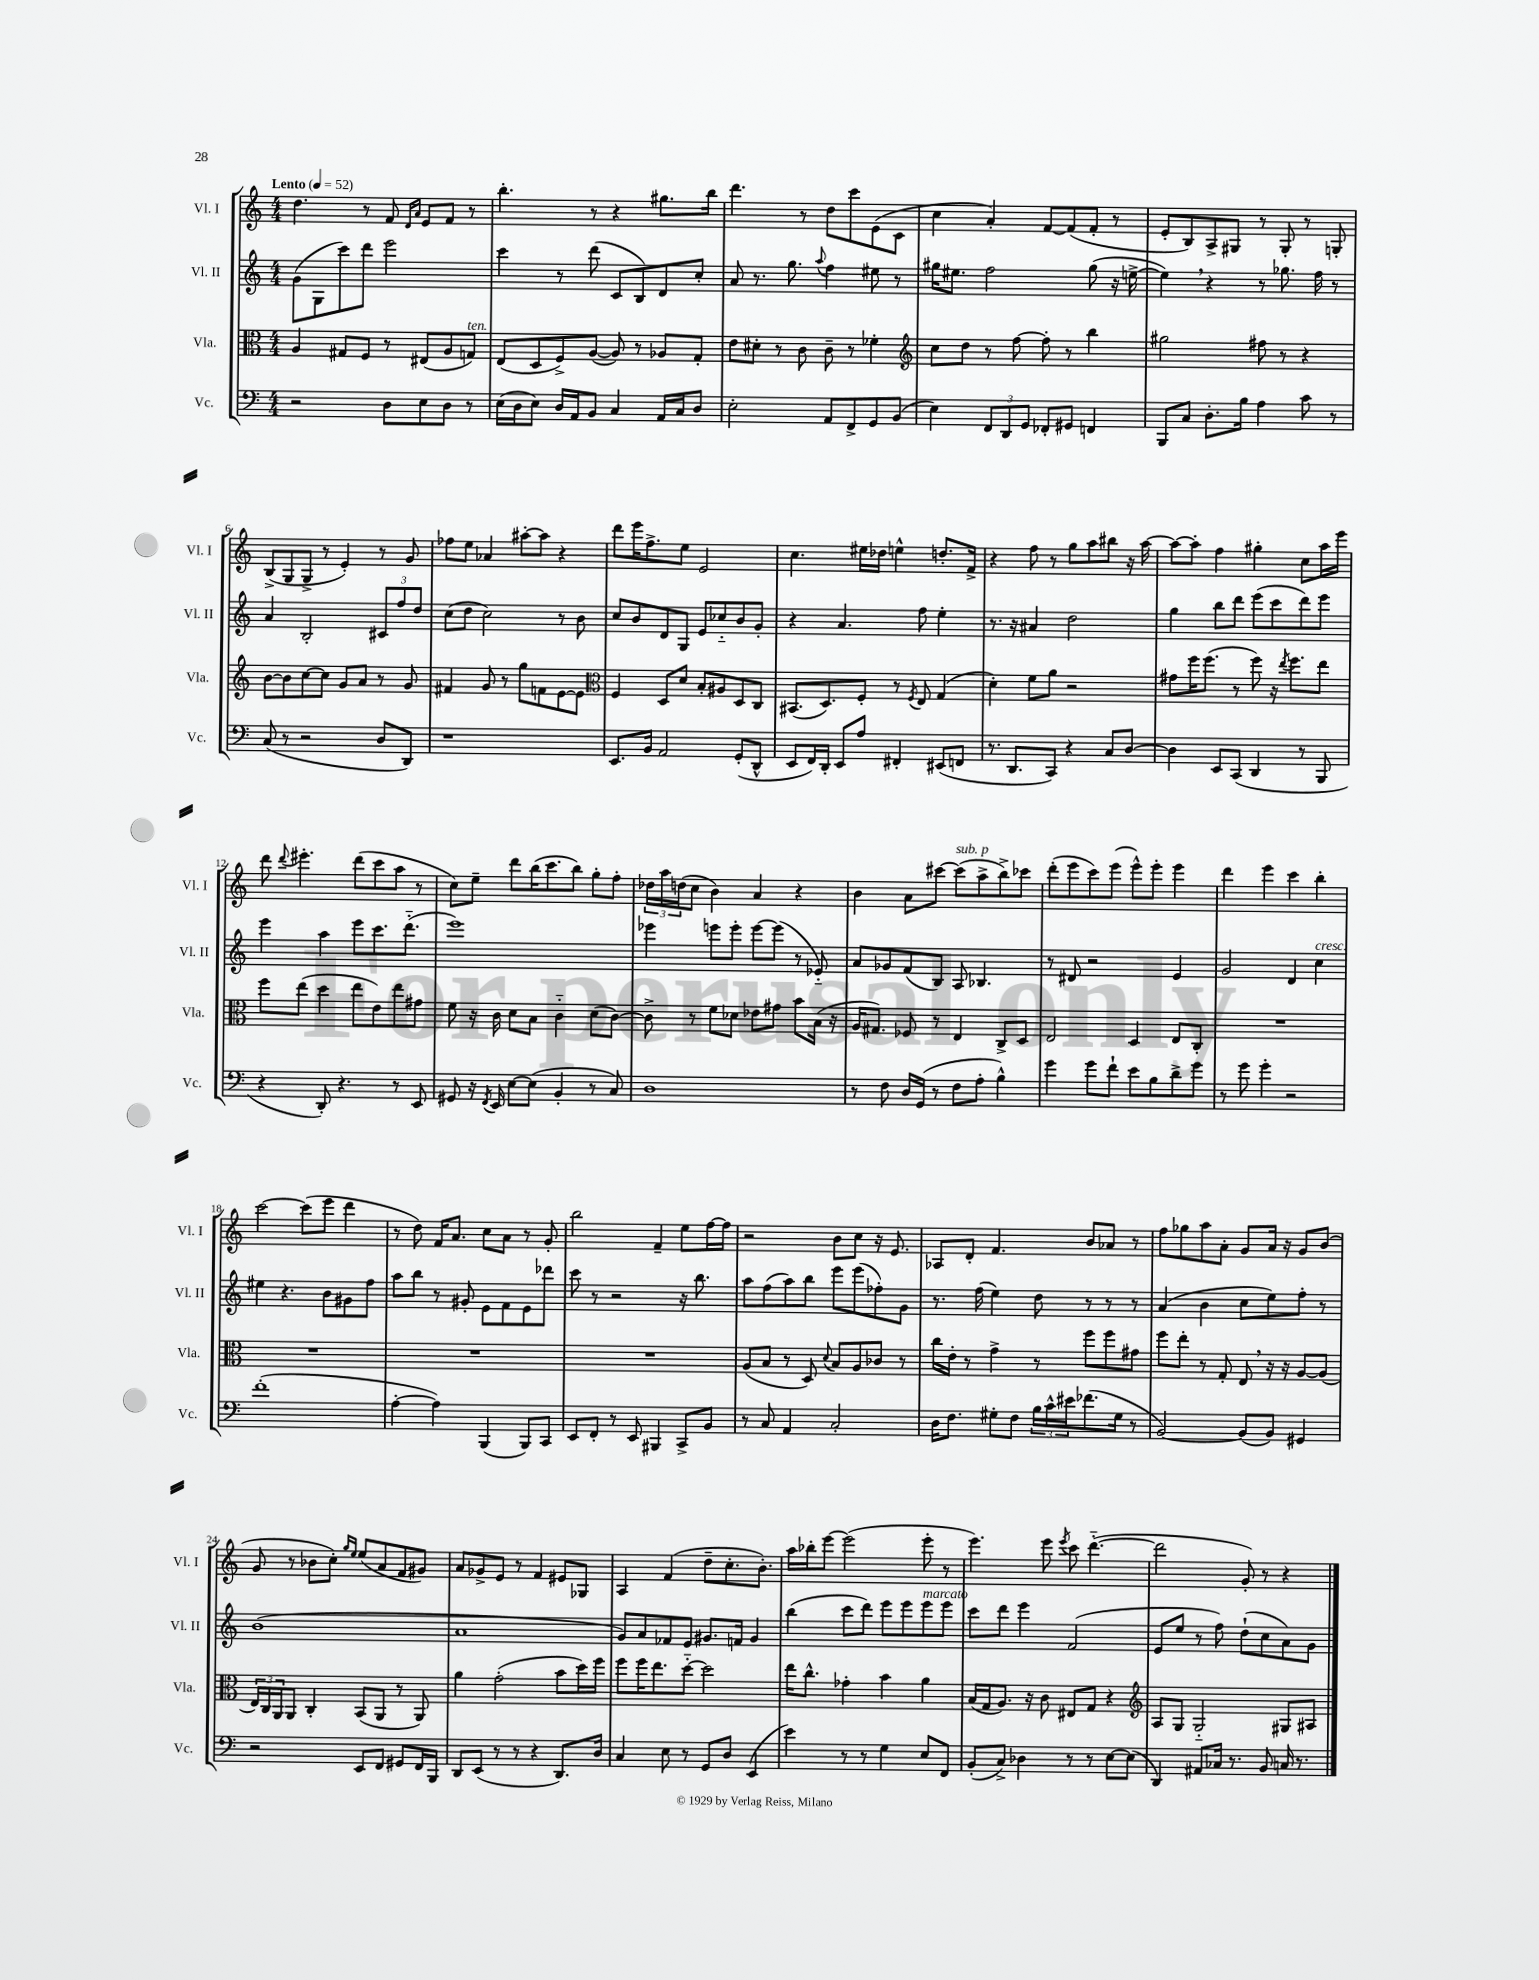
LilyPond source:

<<
\new StaffGroup <<
\new Staff = "s0" \with { instrumentName = "Vl. I" shortInstrumentName = "Vl. I" } {
    \clef treble \key c \major \numericTimeSignature \time 4/4 \tempo "Lento" 4 = 52
    d''4. r8 f'8 \grace { d'16 a'16 } e'8 f'8 r8 |
    b''4.-. r8 r4 gis''8. b''16 |
    d'''4. r8 d''8 c'''8 e'8( c'8 |
    c''4 a'4-.) f'8~ f'8( f'8-. r8 |
    e'8-. b8) a8-> gis8 r8 gis8-. r8 g8-. |
    b8->( g8 g8-> r8 e'4-.) r8 g'8 |
    fes''8 e''8 aes'4 ais''8~-. ais''8 r4 |
    d'''8 e'''16 f''8.-> e''8 e'2 |
    c''4. eis''16 des''16 e''4-^ d''8.-. f'16-> |
    r4 f''8 r8 g''8 a''8 bis''8 r16 a''16~ |
    a''8~ a''8-. f''4 gis''4-. c''8 a''16 e'''16 |
    d'''8 \appoggiatura { d'''8 } eis'''4.-. d'''8( c'''8 a''8 r8 |
    c''8) e''8-- d'''8 b''16( c'''8. b''8) g''8-. f''8-. |
    \tuplet 3/2 { des''16 a''16 d''16( } c''8 b'4) a'4 r4 |
    b'4 a'8 cis'''8~ cis'''8^\markup { \italic "sub. p" }( a''8-> b''8->) ces'''8 |
    d'''8-.( e'''8 c'''8) e'''8( e'''8-^) e'''8-. e'''4 |
    d'''4 e'''4 c'''4 b''4-. |
    c'''2~ c'''8( e'''8 d'''4 |
    r8 d''8) f'16 a'8. c''8 a'8 r8 g'8-. |
    b''2 f'4-- e''8 f''16~ f''16 |
    r2 b'8 c''8 r16 e'8. |
    aes8 d'8-. f'4. b'8 aes'8 r8 |
    f''8 ges''8 a''8 a'8-. g'8 a'16 r16 g'8 b'8( |
    g'8 r8 bes'8 c''8-.) \grace { g''16 e''16 } e''8( a'8 f'8 gis'8) |
    a'8 ges'8-> e'8 r8 f'4 eis'8 ges8 |
    a4 f'4( d''8-- c''8.-. b'8.-.) |
    a''16 bes''16-. e'''8~ e'''2( e'''8-. r8 |
    e'''4.) e'''8 \acciaccatura { e'''8 } c'''8 d'''4.~-_( |
    d'''2 g'8-.) r8 r4 \bar "|." |
}
\new Staff = "s1" \with { instrumentName = "Vl. II" shortInstrumentName = "Vl. II" } {
    \clef treble \key c \major \numericTimeSignature \time 4/4
    g'8( g8 c'''8) d'''8 e'''2 |
    c'''4 r8 d'''8( c'8 b8) d'8 c''8-. |
    a'8 r8. g''8. \appoggiatura { a''8 } f''4 eis''8 r8 |
    gis''16 eis''8. f''2 gis''8( r16 e''16~-> |
    e''4) \breathe r4 r8 ges''8. f''16 r8 |
    a'4 b2-. \tuplet 3/2 { cis'8 f''8 d''8 } |
    c''8( d''8 c''2) r8 b'8 |
    c''8 b'8 d'8 g8 e'8 ces''8-_ b'8 g'8-. |
    r4 a'4. f''8 e''4-. |
    r8. r16 ais'4 d''2 |
    g''4 b''8 d'''8 e'''8( c'''8 d'''8) e'''8 |
    e'''4 a''4 e'''8 c'''8. d'''8.-_( |
    e'''1) |
    ees'''4 e'''8 e'''8-. e'''8~ e'''8( r8 ees'8-_) |
    a'8 ges'8 f'8( b8) a8 bes4. |
    r8 dis'8 r2 e'4 |
    g'2 d'4 c''4^\markup { \italic "cresc." } |
    eis''4 r4. b'8 gis'8 f''8 |
    a''8 b''8 r8 gis'8-. e'8 f'8 e'8 des'''8 |
    c'''8 r8 r2 r16 b''8. |
    a''8 f''8( a''8) b''8 e'''8 e'''8( fes''8-.) g'8 |
    r8. f''16( e''4) d''8 r8 r8 r8 |
    a'4( b'4 c''8 e''8) f''8-. r8 |
    b'1( |
    a'1 |
    g'8) a'8 fes'8 e'8 gis'8. f'16 gis'4 |
    b''4( c'''8 d'''8) e'''8 e'''8 e'''8^\markup { \italic "marcato" } e'''8 |
    c'''8 d'''8 e'''4 f'2( |
    e'8 e''8 r8 f''8) d''8-!( c''8 a'8) g'8 \bar "|." |
}
\new Staff = "s2" \with { instrumentName = "Vla." shortInstrumentName = "Vla." } {
    \clef alto \key c \major \numericTimeSignature \time 4/4
    a4 gis8 f8 r8 eis8( a8 g8^\markup { \italic "ten." }) |
    e8( d8 f8->) a8~( a8) r8 aes8 g8-. |
    e'8 dis'8-. r8 c'8 c'8-- r8 fes'4-. |
    \clef treble c''8 d''8 r8 f''8~ f''8-. r8 b''4 |
    gis''2 fis''8 r8 r4 |
    b'8~ b'8 c''8~ c''8 g'8 a'8 r8 g'8 |
    fis'4 g'8 r8 g''8 f'8 e'8~ e'8 |
    \clef alto f4 d8 d'8 b8-. ais8 d8 c8 |
    bis,8.( d8.) f8-. r8 \acciaccatura { f8 } e8 g4( |
    d'4-.) f'8 a'8 r2 |
    gis'8 f''16 f''8.( r8 f''8) r16 \acciaccatura { e''8 } f''8. e''8 |
    f''8 e''8( d''4 e''8 e'8) e''8 gis'8 |
    f'8 r16 c'16 d'8 b8 c'4-_ d'8( c'8~) |
    c'8-> r8 f'8 des'8 ees'8 gis'8 b'8 b16( r16 |
    a16 gis8.) fes8 r8 e4 c8-> d8 |
    e2 d4 e8 c8-. |
    R1 |
    R1 |
    R1 |
    R1 |
    a8( b8 r8 d8) \appoggiatura { d'8 } b8 a8 ces'8 r8 |
    c''16 e'16-. r8 g'4-> r8 f''8 f''8 gis'8 |
    f''8 e''8-. r8 g8-. e8 \breathe r16 r16 a8~ a8( |
    \tuplet 3/2 { e16) c16 a,16 } a,8 c4-. b,8( a,8 r8 a,8) |
    a'4 g'2-.( b'8 d''16) f''16 |
    f''8 f''16 e''8. d''8~-_ d''2 |
    e''16 c''8.-^ ges'4-. b'4 a'4 |
    b16( g16 a8.) r16 c'8 eis8 g8 r4 |
    \clef treble a8 g8 g2-_ gis8 ais8 \bar "|." |
}
\new Staff = "s3" \with { instrumentName = "Vc." shortInstrumentName = "Vc." } {
    \clef bass \key c \major \numericTimeSignature \time 4/4
    r2 d8 e8 d8 r8 |
    e16( d16 e8) d16 a,16 b,8 c4 a,16 c16 d8 |
    e2-. a,8 f,8-> g,8 b,8( |
    e4) \tuplet 3/2 { f,8 d,8 g,8 } fes,8-. gis,8 f,4 |
    b,,8 c8 d8.-. b16 a4 c'8 r8 |
    c8( r8 r2 d8 d,8) |
    r1 |
    e,8. b,16 a,2 g,8-.( d,8-^ |
    e,8 f,16) d,16-. e,8 a8 fis,4-. eis,8( f,8 |
    r8. d,8. c,8) r4 c8 d8~ |
    d4 e,8 c,8( d,4 r8 b,,8 |
    r4 d,8-.) r4. r8 e,8 |
    gis,8 r16 \acciaccatura { f,8 } e,16 e8~ e8( b,4-. r8 c8) |
    d1 |
    r8 f8 d16 g,16( r8 f8 a8-. b4-^) |
    g'4 g'8 f'8-! e'8 b8 d'8-> g'8 |
    r8 g'8 g'4-. r2 |
    f'1-.( |
    a4~-. a4) b,,4( b,,8) c,8 |
    e,8 f,8-. r8 e,8 bis,,4 c,8-> b,8 |
    r8 c8 a,4 c2-. |
    d16 f8. gis8-. f8 \tuplet 3/2 { b16 c'16-^ eis'16 } fes'8.( gis16 r8 |
    b,2~) b,8( b,8) gis,4 |
    r2 e,8 f,8 gis,8 f,16 b,,16 |
    d,8 e,8( r8 r8 r4 d,8.) d16 |
    c4 e8 r8 g,8 d8 e,4( |
    e'4) r8 r8 g4 e8 f,8 |
    b,8-.( c8->) des4 r8 r8 e8~ e8( |
    d,4) ais,8 ces16 r8. b,8 c16 r8. \bar "|." |
}
>>
>>
